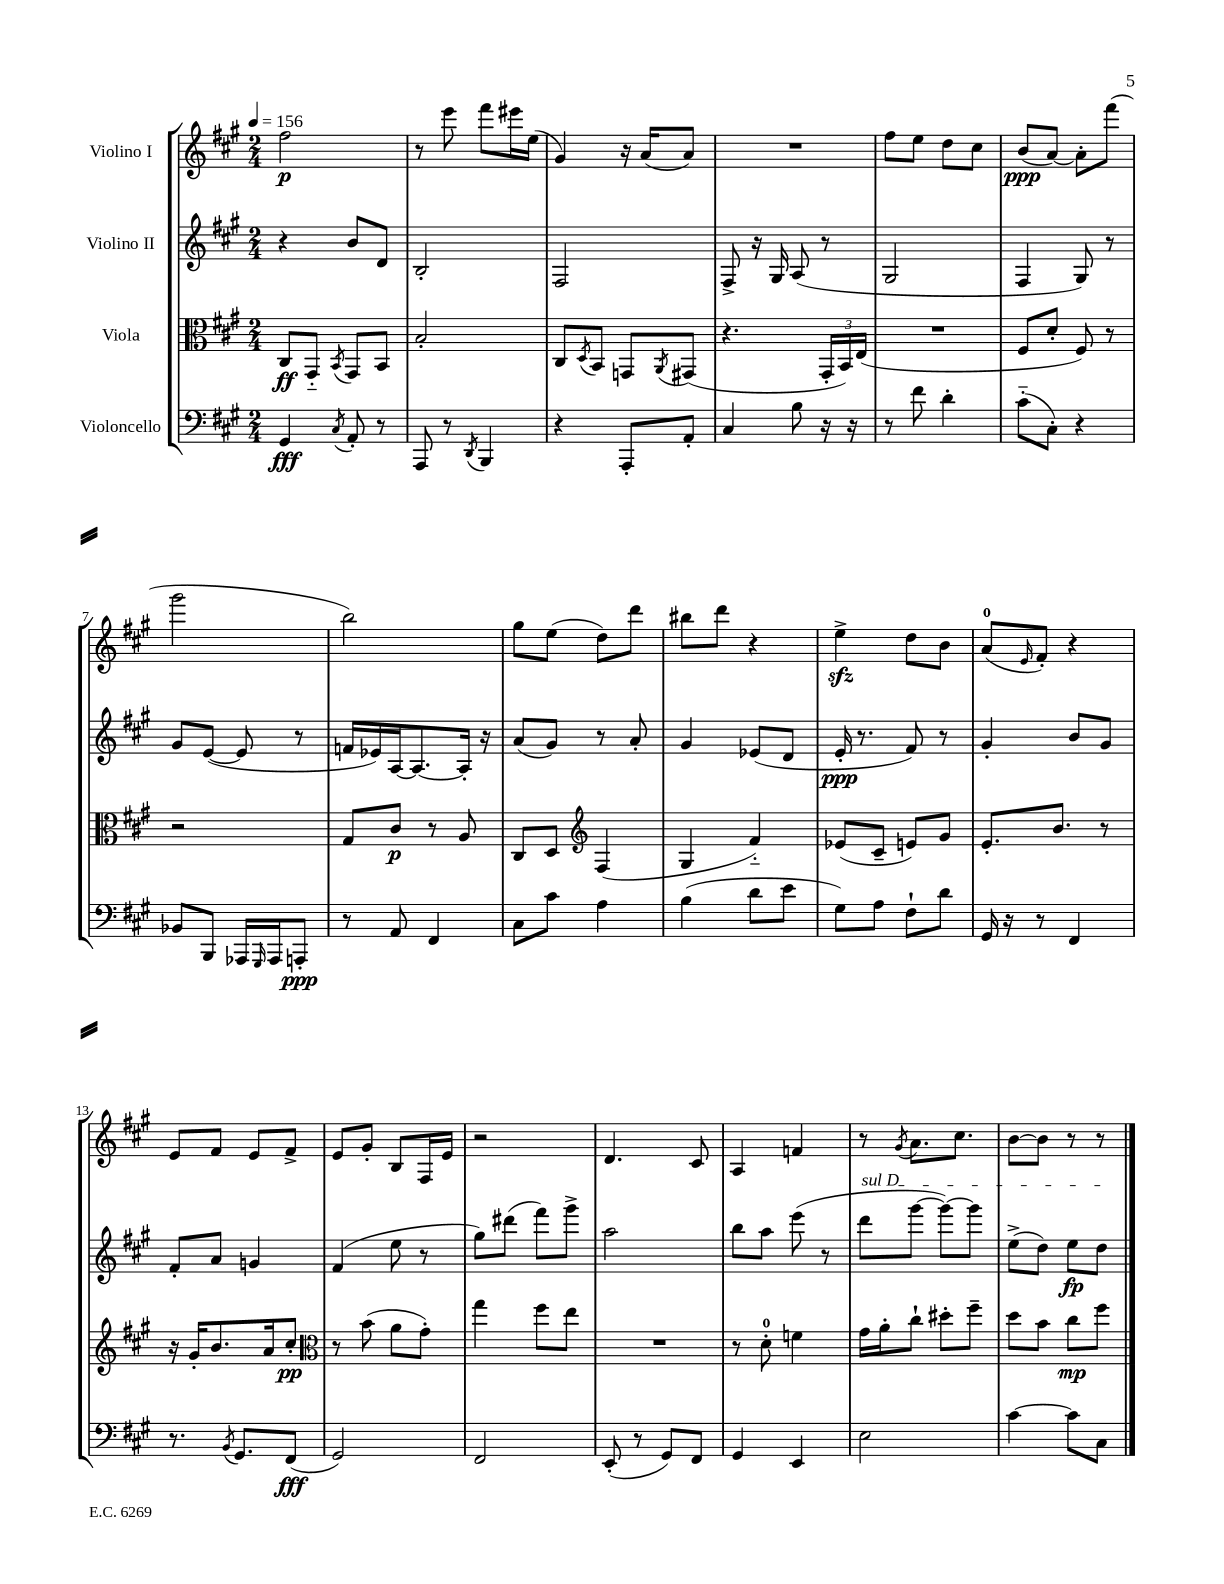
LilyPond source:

<<
\new StaffGroup <<
\new Staff = "s0" \with { instrumentName = "Violino I" } {
    \clef treble \key a \major \numericTimeSignature \time 2/4 \tempo 4 = 156
    fis''2\p |
    r8 e'''8 fis'''8 eis'''16 e''16( |
    gis'4) r16 a'16( a'8) |
    R2 |
    fis''8 e''8 d''8 cis''8 |
    b'8\ppp( a'8~) a'8-. fis'''8( |
    gis'''2 |
    b''2) |
    gis''8 e''8( d''8) d'''8 |
    bis''8 d'''8 r4 |
    e''4->\sfz d''8 b'8 |
    a'8-0( \grace { e'16 } fis'8-.) r4 |
    e'8 fis'8 e'8 fis'8-> |
    e'8 gis'8-. b8 fis16 e'16 |
    r2 |
    d'4. cis'8 |
    a4 f'4 |
    r8 \acciaccatura { gis'8 } a'8. cis''8. |
    b'8~ b'8 r8 r8 \bar "|." |
}
\new Staff = "s1" \with { instrumentName = "Violino II" } {
    \clef treble \key a \major \numericTimeSignature \time 2/4
    r4 b'8 d'8 |
    b2-. |
    fis2 |
    fis8-> r16 gis16 a8( r8 |
    gis2 |
    fis4 gis8) r8 |
    gis'8 e'8~( e'8 r8 |
    f'16 ees'16) a16~ a8.~ a16-. r16 |
    a'8( gis'8) r8 a'8-. |
    gis'4 ees'8( d'8 |
    e'16-.\ppp r8. fis'8) r8 |
    gis'4-. b'8 gis'8 |
    fis'8-. a'8 g'4 |
    fis'4( e''8 r8 |
    gis''8) dis'''8( fis'''8) gis'''8-> |
    a''2 |
    b''8 a''8 e'''8( r8 |
    \once \override TextSpanner.bound-details.left.text = \markup { \italic "sul D" } d'''8\startTextSpan gis'''8~ gis'''8~) gis'''8 |
    e''8->( d''8) e''8\fp d''8\stopTextSpan \bar "|." |
}
\new Staff = "s2" \with { instrumentName = "Viola" } {
    \clef alto \key a \major \numericTimeSignature \time 2/4
    cis8\ff gis,8-_ \acciaccatura { b,8 } gis,8 b,8 |
    b2-. |
    cis8 \acciaccatura { d8 } b,8 g,8 \acciaccatura { a,8 } gis,8( |
    r4. \tuplet 3/2 { gis,16-. b,16) e16( } |
    R2 |
    fis8 d'8-. fis8) r8 |
    r2 |
    gis8 cis'8\p r8 a8 |
    cis8 d8 \clef treble fis4( |
    gis4 fis'4-_) |
    ees'8( cis'8-- e'8) gis'8 |
    e'8.-. b'8. r8 |
    r16 gis'16-. b'8. a'16 cis''8-.\pp |
    \clef alto r8 b'8( a'8 gis'8-.) |
    gis''4 fis''8 e''8 |
    R2 |
    r8 d'8-0-. f'4 |
    gis'16 a'16-. cis''8-! dis''8-. fis''8-- |
    d''8 b'8 cis''8\mp fis''8 \bar "|." |
}
\new Staff = "s3" \with { instrumentName = "Violoncello" } {
    \clef bass \key a \major \numericTimeSignature \time 2/4
    gis,4\fff \acciaccatura { cis8 } a,8-. r8 |
    a,,8 r8 \acciaccatura { d,8 } b,,4 |
    r4 a,,8-. a,8-. |
    cis4 b8 r16 r16 |
    r8 fis'8 d'4-. |
    cis'8-_( cis8-.) r4 |
    bes,8 b,,8 aes,,16 \grace { gis,,16 } aes,,16 a,,8-.\ppp |
    r8 a,8 fis,4 |
    cis8 cis'8 a4 |
    b4( d'8 e'8 |
    gis8) a8 fis8-! d'8 |
    gis,16 r16 r8 fis,4 |
    r8. \acciaccatura { b,8 } gis,8. fis,8\fff( |
    gis,2) |
    fis,2 |
    e,8-.( r8 gis,8) fis,8 |
    gis,4 e,4 |
    e2 |
    cis'4~ cis'8 cis8 \bar "|." |
}
>>
>>
